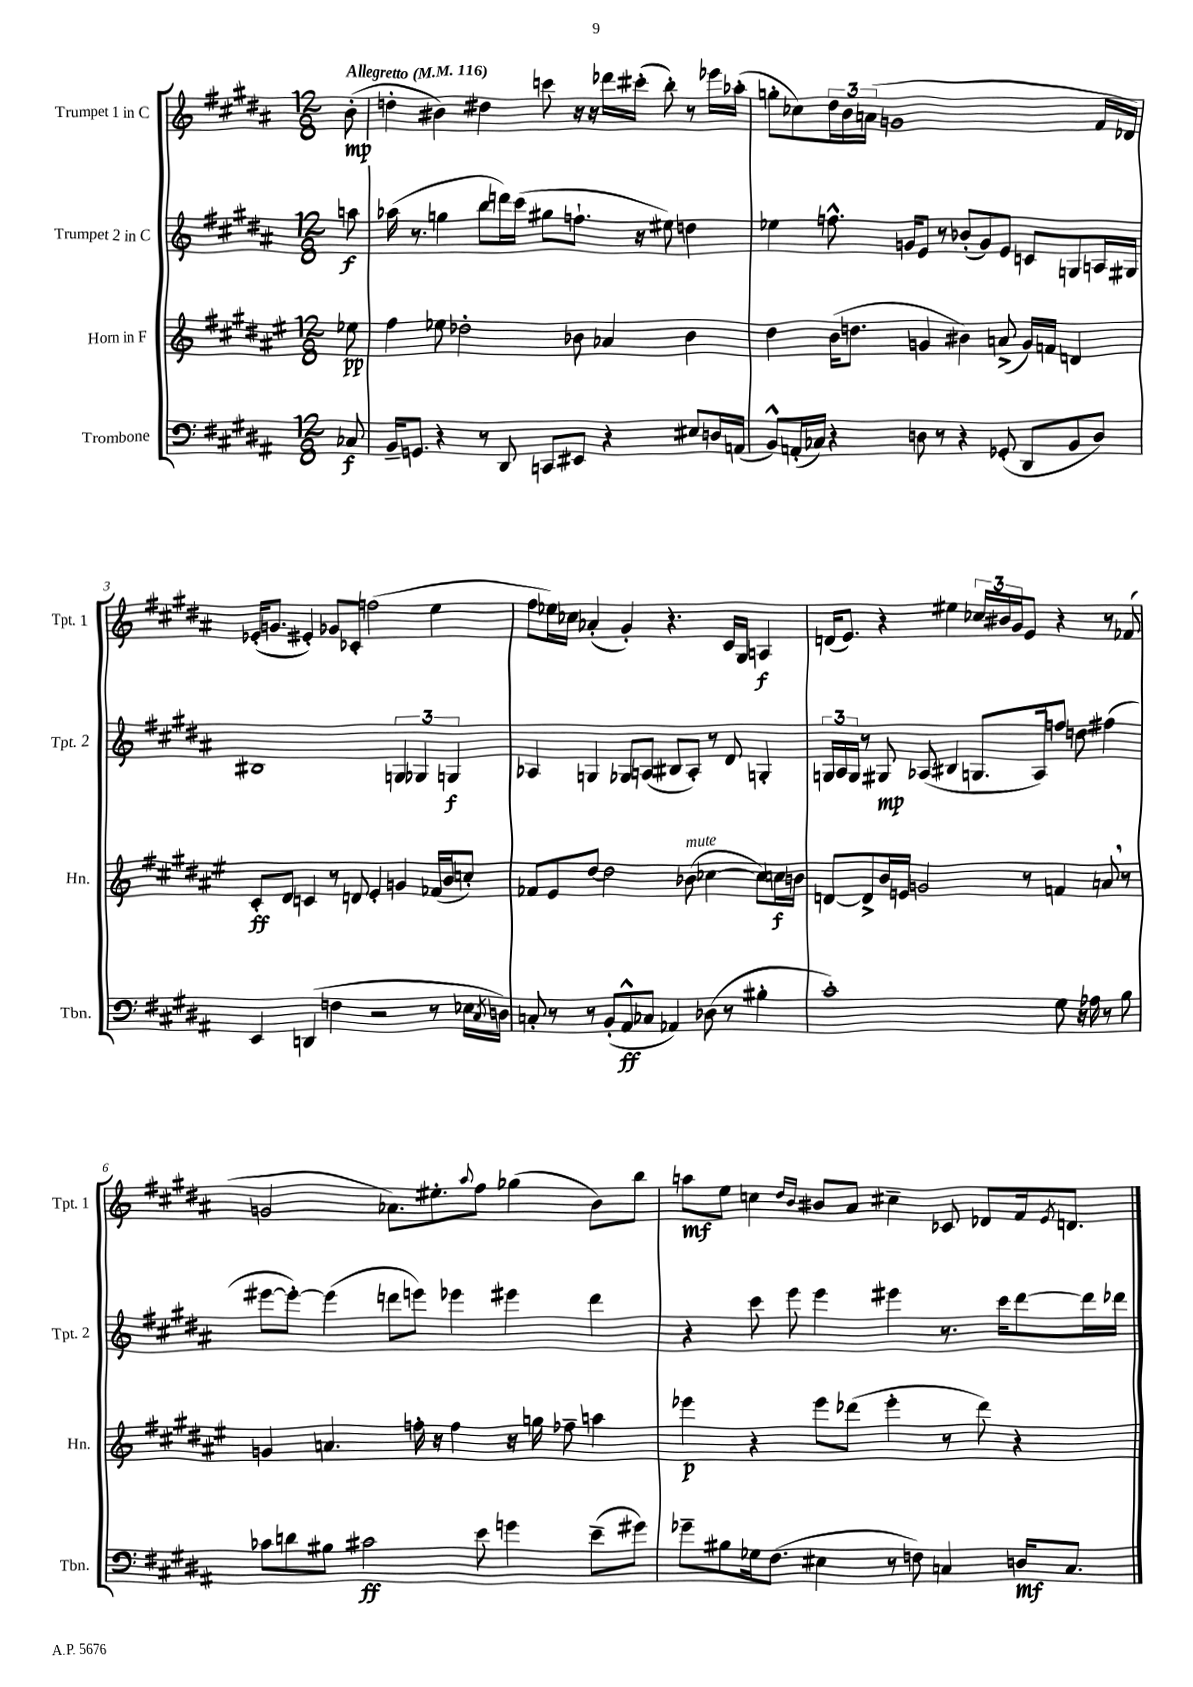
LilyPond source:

<<
\new StaffGroup <<
\new Staff = "s0" \with { instrumentName = "Trumpet 1 in C" shortInstrumentName = "Tpt. 1" } {
    \clef treble \key b \major \numericTimeSignature \time 12/8 \partial 8 \tempo "Allegretto" 4 = 116
    b'8-.\mp( |
    d''4-. bis'4) dis''4 c'''8 r16 r16 des'''16 cis'''16-.( b''8-.) r8 ees'''16 aes''16-.( |
    g''8-. ces''8) \tuplet 3/2 { dis''16 b'16 a'16( } g'1 fis'16 des'16) |
    ees'16-.( g'8. eis'4-.) ges'8 ces'8-. f''2( e''4 |
    fis''8 ees''16) ces''16 aes'4-.( gis'4-.) r4. cis'16 gis16 a4\f |
    d'16( e'8.) r4 eis''4 \tuplet 3/2 { ces''16 bis'16 gis'16 } e'8 r4 r8 fes'8( |
    g'2 aes'8.) eis''8.-. \appoggiatura { ais''8 } fis''8 ges''4( b'8) b''8 |
    a''8\mf e''8 c''4 \grace { dis''16 b'16 } bis'8 ais'8 cis''4-- ces'8 des'8 fis'16 \acciaccatura { e'8 } d'8. \bar "|." |
}
\new Staff = "s1" \with { instrumentName = "Trumpet 2 in C" shortInstrumentName = "Tpt. 2" } {
    \clef treble \key b \major \numericTimeSignature \time 12/8 \partial 8
    a''8\f |
    aes''16( r8. g''4 b''8 d'''16) cis'''16( gis''8 f''8.-! r16 eis''8) d''4 |
    ees''4 f''8.-^ g'16 e'8 r8 bes'8-.( g'8) e'8 c'8 g8 a16 gis16 |
    bis1 \tuplet 3/2 { g4 ges4 g4\f } |
    aes4 g4 ges8 a8( bis8 a8-.) r8 dis'8 g4-. |
    \tuplet 3/2 { g16 ais16 g16 } r8 gis8\mp aes8( bis4 g8. aes16) f''8 d''8 fis''4( |
    eis'''8~ eis'''8~-.) eis'''4( d'''8 e'''8) ees'''4 eis'''4 d'''4 |
    r4 cis'''8 e'''8 e'''4 eis'''4 r8. cis'''16 dis'''8~ dis'''16 des'''16 \bar "|." |
}
\new Staff = "s2" \with { instrumentName = "Horn in F" shortInstrumentName = "Hn." } {
    \clef treble \key fis \major \numericTimeSignature \time 12/8 \partial 8
    ees''8\pp |
    fis''4 ees''8 des''2-. bes'8 aes'4 bes'4 |
    dis''4 b'16( d''8. g'4 bis'4) a'8->( g'16) f'16 d'4 |
    cis'8-.\ff dis'8 c'4 r8 d'8 eis'4-. g'4 fes'16( b'16 c''8-.) |
    fes'8 eis'8 dis''8~ dis''2 bes'8^\markup { \italic "mute" }( ces''4~ ces''8) c''16\f b'16 |
    d'8~ d'8-> b'16 e'16 g'2 r8 f'4 a'8 \breathe r8 |
    g'4 a'4. f''16-. r16 f''4 r16 g''16 fes''8-- a''4 |
    ees'''4\p r4 ees'''8 des'''8( ees'''4-. r8 des'''8) r4 \bar "|." |
}
\new Staff = "s3" \with { instrumentName = "Trombone" shortInstrumentName = "Tbn." } {
    \clef bass \key b \major \numericTimeSignature \time 12/8 \partial 8
    ces8\f |
    b,16-- g,8. r4 r8 dis,8 c,8 eis,8 r4 eis8 d16 a,16( |
    b,8-^) a,16-.( ces16) r4 d8 r8 r4 ges,8-.( dis,8 b,8 d8) |
    e,4 d,4( f4 r2 r8 ees16 \acciaccatura { cis8 } d16) |
    c8-. r8 r8 b,8-.( ais,8-^\ff ces8 aes,4) des8( r8 bis4-. |
    cis'1-.) gis8 r16 aes16 r8 b8 |
    ces'8 d'8 bis8 cis'2\ff e'8 g'4 e'8--( gis'8) |
    ges'8-- bis8 ges16 fis8.( eis4 r8 f8) c4 d16\mf c8. \bar "|." |
}
>>
>>
